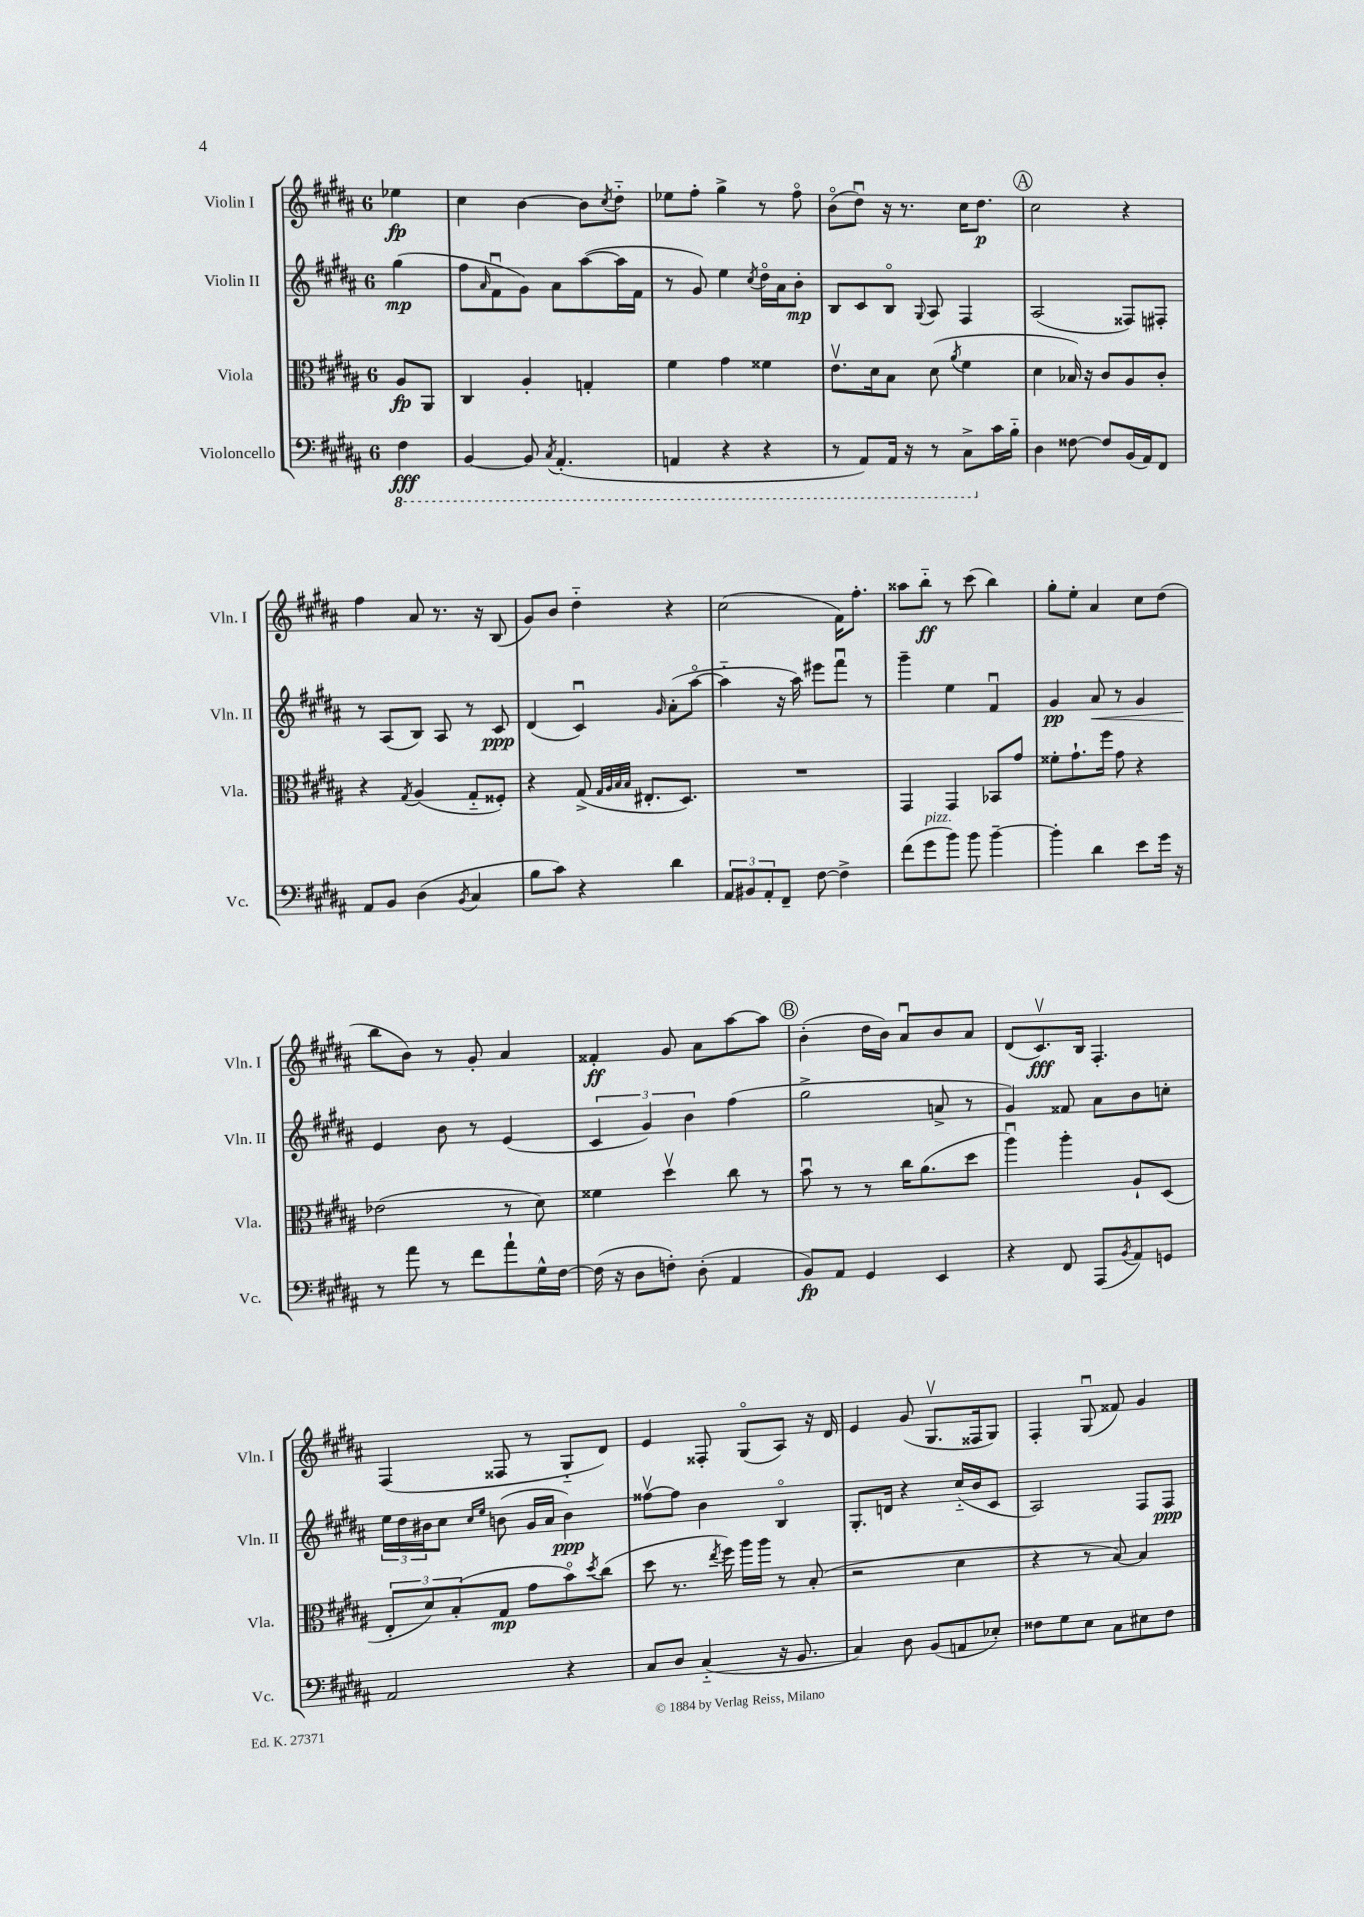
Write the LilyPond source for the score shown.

<<
\new StaffGroup <<
\new Staff = "s0" \with { instrumentName = "Violin I" shortInstrumentName = "Vln. I" } {
    \clef treble \key b \major \once \override Staff.TimeSignature.style = #'single-digit \time 6/8 \partial 4
    ees''4\fp |
    cis''4 b'4~ b'8 \acciaccatura { cis''8 } dis''8-_ |
    ees''8 fis''8-. gis''4-> r8 fis''8\flageolet |
    b'8\flageolet( dis''8\downbow) r16 r8. cis''16 dis''8.\p |
    \mark \markup { \circle "A" } cis''2 r4 |
    fis''4 ais'8 r8. r16 b8( |
    gis'8) b'8 dis''4-_ r4 |
    cis''2( fis'16) fis''8.-. |
    aisis''8 b''8-_\ff r8 cis'''8( b''4) |
    gis''8-. e''8-. ais'4 cis''8 dis''8( |
    b''8 b'8) r8 gis'8-. ais'4 |
    fisis'4-.\ff gis'8 ais'8 ais''8~ ais''8 |
    \mark \markup { \circle "B" } b'4-.( dis''16 b'16) ais'8\downbow b'8 ais'8 |
    dis'8( cis'8.\upbow\fff) b16 fis4.-. |
    fis4( fisis8 r8 gis8-_ dis'8) |
    e'4 fisis8-. gis8\flageolet( ais8) r16 dis'16 |
    e'4 gis'8( gis8.\upbow fisis16 gis8) |
    fis4-. gis8\downbow( fisis'8) gis'4 \bar "|." |
}
\new Staff = "s1" \with { instrumentName = "Violin II" shortInstrumentName = "Vln. II" } {
    \clef treble \key b \major \once \override Staff.TimeSignature.style = #'single-digit \time 6/8 \partial 4
    gis''4\mp( |
    fis''8 \grace { ais'16 } fis'8\downbow gis'8) ais'8 ais''8~( ais''16 fis'16 |
    r8 gis'8) e''4 \acciaccatura { cis''8 } dis''16\flageolet ais'16 b'8-.\mp |
    b8 cis'8 b8\flageolet \appoggiatura { gis8 } ais8 fis4 |
    \mark \markup { \circle "A" } ais2( fisis8) fis8-. |
    r8 ais8( b8) ais8 r8 cis'8\ppp |
    dis'4( cis'4\downbow) \grace { gis'16 } ais'8-.( ais''8~\flageolet |
    ais''4-_ r16 ais''16) eis'''8 fis'''8\downbow r8 |
    gis'''4-- e''4 fis'4\downbow |
    gis'4\pp ais'8\< r8 gis'4 |
    e'4\! b'8 r8 e'4( |
    \tuplet 3/2 { cis'4 gis'4) b'4 } fis''4( |
    \mark \markup { \circle "B" } gis''2-> a'8-> r8 |
    gis'4) fisis'8 ais'8 b'8 c''8-. |
    \tuplet 3/2 { e''16 dis''16 bis'16 } cis''8 \grace { cis''16 e''16 } b'8( gis'16 ais'16 b'4\ppp) |
    fisis''8~\upbow fisis''8 b'4 b4\flageolet |
    gis8.-. d'16 r4 cis''16-_( b'16 cis'8 |
    ais2) fis8 fis8\ppp \bar "|." |
}
\new Staff = "s2" \with { instrumentName = "Viola" shortInstrumentName = "Vla." } {
    \clef alto \key b \major \once \override Staff.TimeSignature.style = #'single-digit \time 6/8 \partial 4
    ais8\fp ais,8 |
    cis4 ais4-. g4-. |
    fis'4 gis'4 fisis'4 |
    e'8.\upbow dis'16 b8 dis'8( \acciaccatura { ais'8 } fis'4 |
    \mark \markup { \circle "A" } dis'4 bes16) r16 cis'8 ais8 cis'8-. |
    r4 \acciaccatura { gis8 } ais4( gis8-_ fisis8-.) |
    r4 gis8->( \grace { gis32 ais32 b32 b32 } eis8.-. dis8.) |
    R2. |
    gis,4 gis,4 bes,8 gis'8 |
    fisis'8-. gis'8.-! fis''16 gis'8 r4 |
    ees'2( r8 dis'8) |
    fisis'4 dis''4\upbow cis''8 r8 |
    \mark \markup { \circle "B" } b'8\downbow r8 r8 cis''16 ais'8.( dis''8 |
    ais''4\downbow) ais''4-. ais8-! dis8( |
    \tuplet 3/2 { e8-. dis'8) b8-.( } gis8\mp gis'8 b'8\flageolet) \acciaccatura { dis''8 } cis''8( |
    dis''8 r8. \acciaccatura { e''8 } fis''16) ais''16 ais''16 r8 b8-.( |
    r2 dis'4 |
    r4 r8 b8~) b4 \bar "|." |
}
\new Staff = "s3" \with { instrumentName = "Violoncello" shortInstrumentName = "Vc." } {
    \clef bass \key b \major \once \override Staff.TimeSignature.style = #'single-digit \time 6/8 \partial 4
    \ottava #-1 fis,4\fff |
    b,,4~ b,,8 \acciaccatura { cis,8 } ais,,4.-.( |
    a,,4 r4 r4 |
    r8 ais,,8) ais,,16 r16 r8 cis,8-> \ottava #0 cis'16 b16-_ |
    \mark \markup { \circle "A" } dis4 fisis8~ fisis8 b,16( ais,16) fis,8 |
    ais,8 b,8 dis4( \acciaccatura { b,8 } cis4 |
    b8 cis'8) r4 dis'4 |
    \tuplet 3/2 { ais,8 bis,8 ais,8-. } fis,8-- fis8~ fis4-> |
    fis'8( gis'8^\markup { \italic "pizz." } b'8) b'8 b'4~-- |
    b'4-. dis'4 e'8 gis'16 r16 |
    r8 ais'8 r8 fis'8 ais'8-! gis16-^ fis16~ |
    fis16( r16 dis8 f8-.) dis8-.( ais,4 |
    \mark \markup { \circle "B" } b,8\fp) ais,8 gis,4 e,4 |
    r4 fis,8 ais,,8( \acciaccatura { b,8 } ais,8) g,8 |
    ais,2 r4 |
    cis8 dis8 cis4-_( r16 b,8. |
    cis4) dis8 b,8( a,8 ees8-.) |
    fisis8 gis8 e8 cis8 eis8 fisis8 \bar "|." |
}
>>
>>
\layout { \context { \Score \remove "Bar_number_engraver" } }
